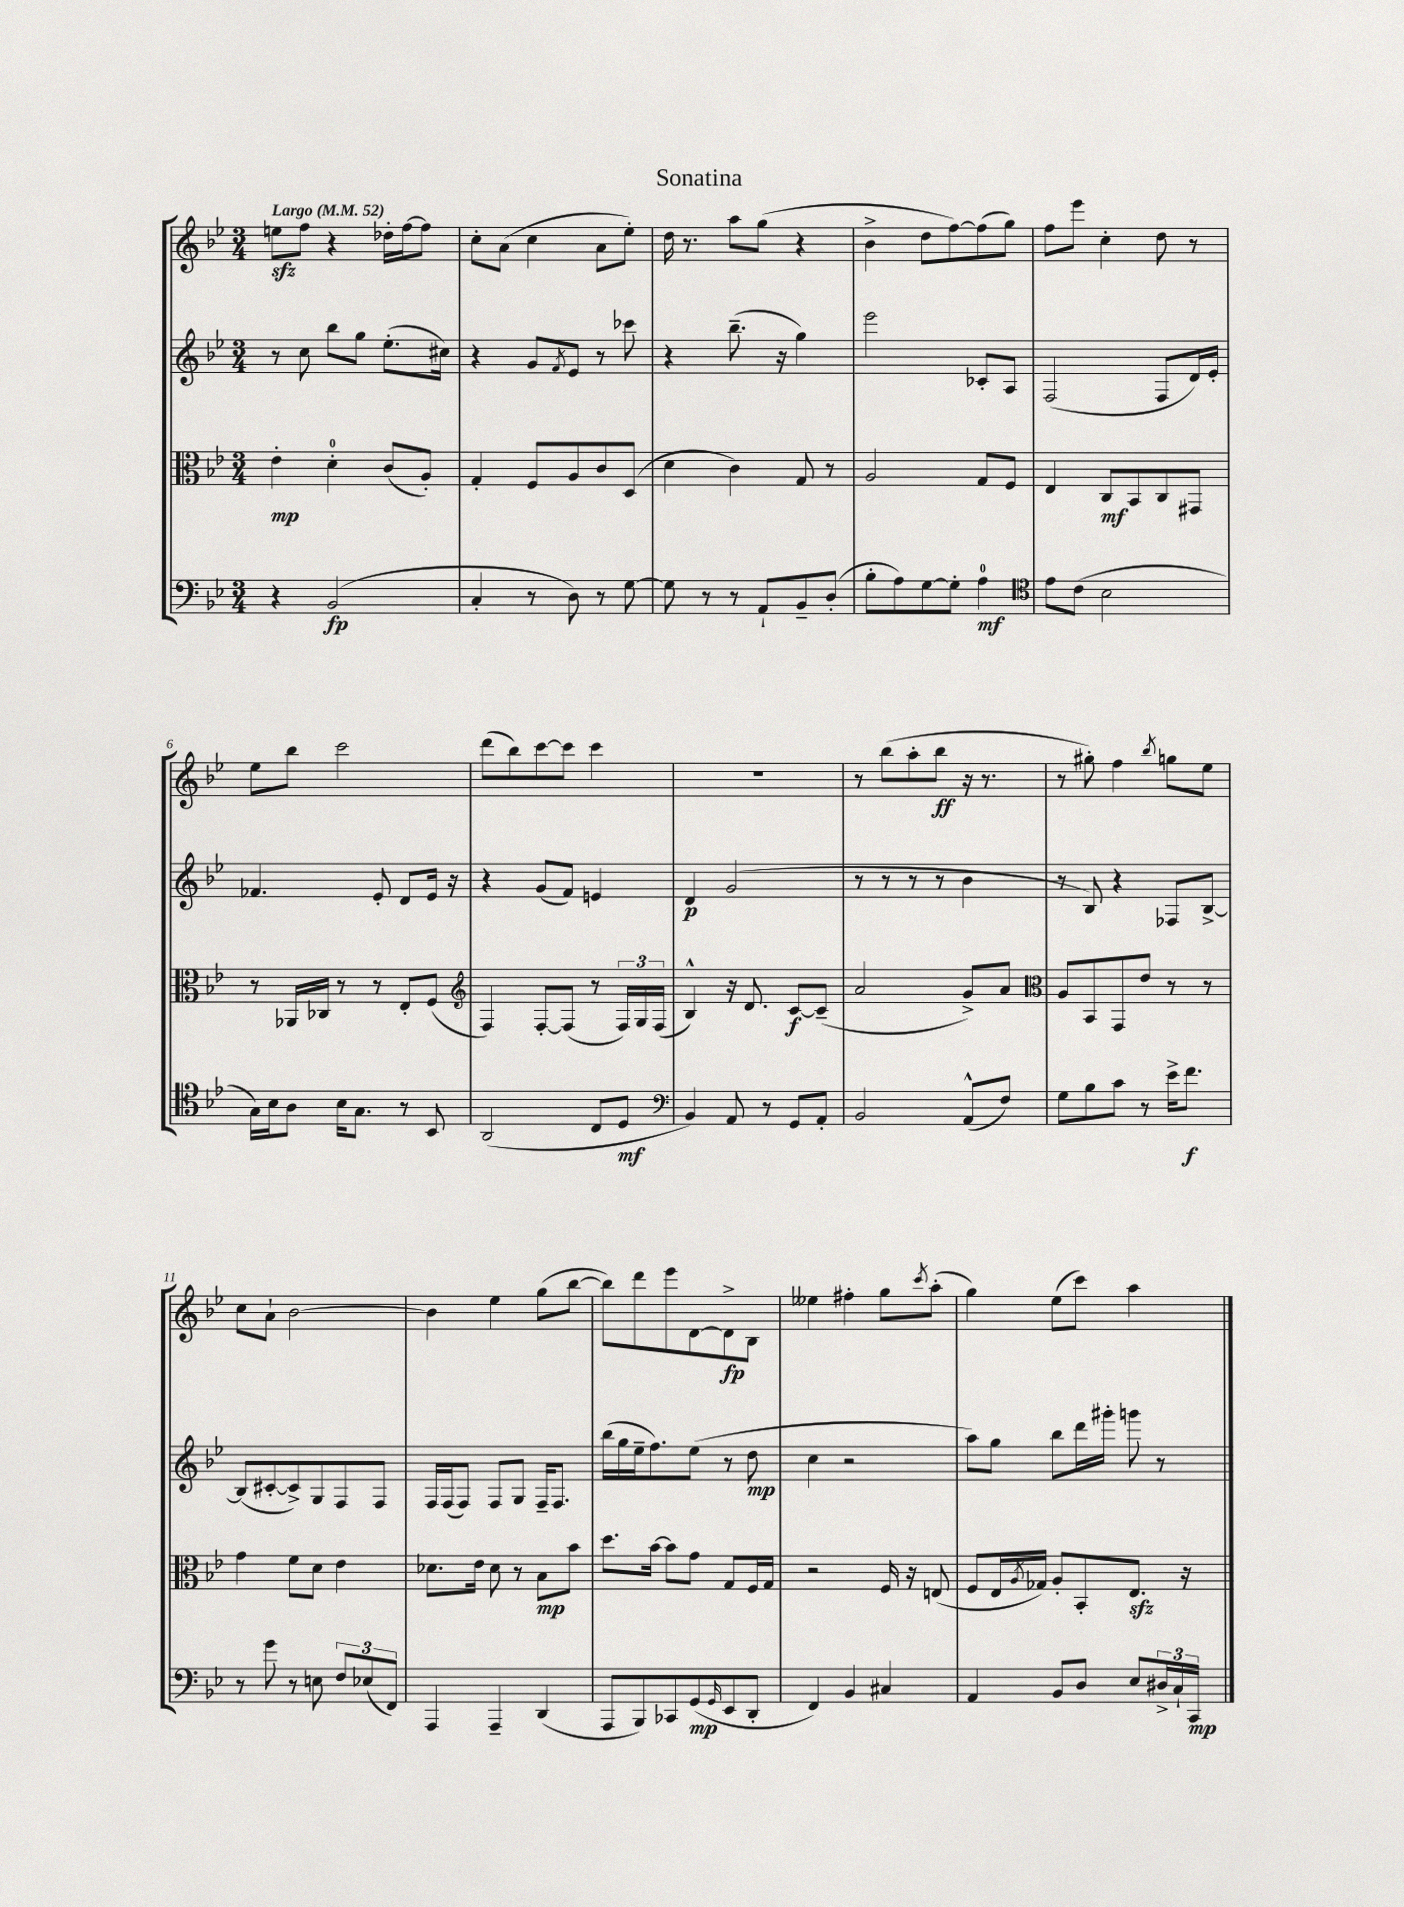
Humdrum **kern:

**kern	**kern	**kern	**kern
*staff4	*staff3	*staff2	*staff1
*clefF4	*clefC3	*clefG2	*clefG2
*k[b-e-]	*k[b-e-]	*k[b-e-]	*k[b-e-]
*M3/4	*M3/4	*M3/4	*M3/4
*MM52	*MM52	*MM52	*MM52
4r	4e-'	8r	8ee
.	.	8cc	8ff
(2BB-	4d'	8bb-	4r
.	.	8gg	.
.	(8c	(8.ee-'	16dd-'
.	.	.	[16ff
.	8A')	.	8ff]
.	.	16cc#)	.
=	=	=	=
4C'	4G'	4r	8cc'
.	.	.	(8a
8r	8F	8g	4cc
.	.	8qf	.
8D)	8A	8e-	.
8r	8c	8r	8a
[8G	(8D	8ccc-	8ee-')
=	=	=	=
8G]	4d	4r	16dd
.	.	.	8.r
8r	.	.	.
8r	4c)	(8.bb-~	8aa
8AA`	.	.	(8gg
.	.	16r	.
8BB-~	8G	4gg)	4r
(8D'	8r	.	.
=	=	=	=
8B-'	2A	2eee-	4b-^
8A)	.	.	.
[8G	.	.	8dd
8G']	.	.	[8ff)
4A	8G	8c-'	(8ff]
.	8F	8A	8gg)
=	=	=	=
*clefC4	*	*	*
8e-	4E-	(2F	8ff
(8c	.	.	8eee-
2B-	8C	.	4cc'
.	8BB-	.	.
.	8C	8F	8dd
.	8GG#	16d)	8r
.	.	16e-'	.
=	=	=	=
16G)	8r	4.f-	8ee-
16B-	.	.	.
8A	16AA-	.	8bb-
.	16C-	.	.
16B-	8r	.	2ccc
8.G	.	.	.
.	8r	8e-'	.
8r	8E-'	8d	.
8BB-	(8F	16e-	.
.	.	16r	.
=	=	=	=
*	*clefG2	*	*
(2AA	4F)	4r	(8ddd
.	.	.	8bb-)
.	[8F'	(8g	[8ccc
.	(8F]	8f)	8ccc]
8C	8r	4e	4ccc
8D	24F)	.	.
.	24G	.	.
.	(24F	.	.
=	=	=	=
*clefF4	*	*	*
4BB-)	4B-^^)	4d	2.r
8AA	16r	(2g	.
.	8.d	.	.
8r	.	.	.
8GG	[8c	.	.
8AA'	(8c~]	.	.
=	=	=	=
2BB-	2a	8r	8r
.	.	8r	(8bb-
.	.	8r	8aa'
.	.	8r	8bb-
(8AA^^	8g^)	4b-	16r
.	.	.	8.r
8F)	8a	.	.
=	=	=	=
*	*clefC3	*	*
8G	8A	8r	8r
8B-	8BB-	8B-)	8gg#')
8c	8GG	4r	4ff
8r	8e-	.	.
.	.	.	8qbb-
16e-^	8r	8F-	8gg
8.f	.	.	.
.	8r	[8B-^	8ee-
=	=	=	=
8r	4g	(8B-]	8cc
8g	.	[8c#'	8a`
8r	8f	8c#^])	[2b-
8E	8d	8G	.
12F	4e-	8F	.
(12E-	.	.	.
.	.	8F	.
12FF)	.	.	.
=	=	=	=
4AAA	8.d-	16F	4b-]
.	.	(16F	.
.	.	8F)	.
.	16e-	.	.
4AAA~	8d-	8F	4ee-
.	8r	8G	.
(4DD	8B-	16F~	(8gg
.	.	8.F	.
.	8b-	.	[8bb-
=	=	=	=
8AAA	8.dd	(16bb-	8bb-])
.	.	16gg	.
8BBB-)	.	16ee-~	8ddd
.	[16b-	8.ff)	.
8CC-	8b-]	.	8eee-
(8GG	8g	(8ee-	[8d
16qqGG	.	.	.
8EE-	8G	8r	8d^]
8DD'	16F	8dd	8B-
.	16G	.	.
=	=	=	=
4FF)	2r	4cc	4ee--
4BB-	.	2r	4ff#'
4C#	16F	.	8gg
.	16r	.	.
.	.	.	8qccc
.	(8E	.	(8aa'
=	=	=	=
4AA	8F	8aa)	4gg)
.	16E-	8gg	.
.	8qA	.	.
.	16G-)	.	.
8BB-	8A'	8bb-	(8ee-
8D	8BB-'	16ddd	8ccc)
.	.	16ggg#'	.
8E-	8.E-	8ggg	4aa
24D#^	.	8r	.
24C`	.	.	.
.	16r	.	.
24CC	.	.	.
==	==	==	==
*-	*-	*-	*-
